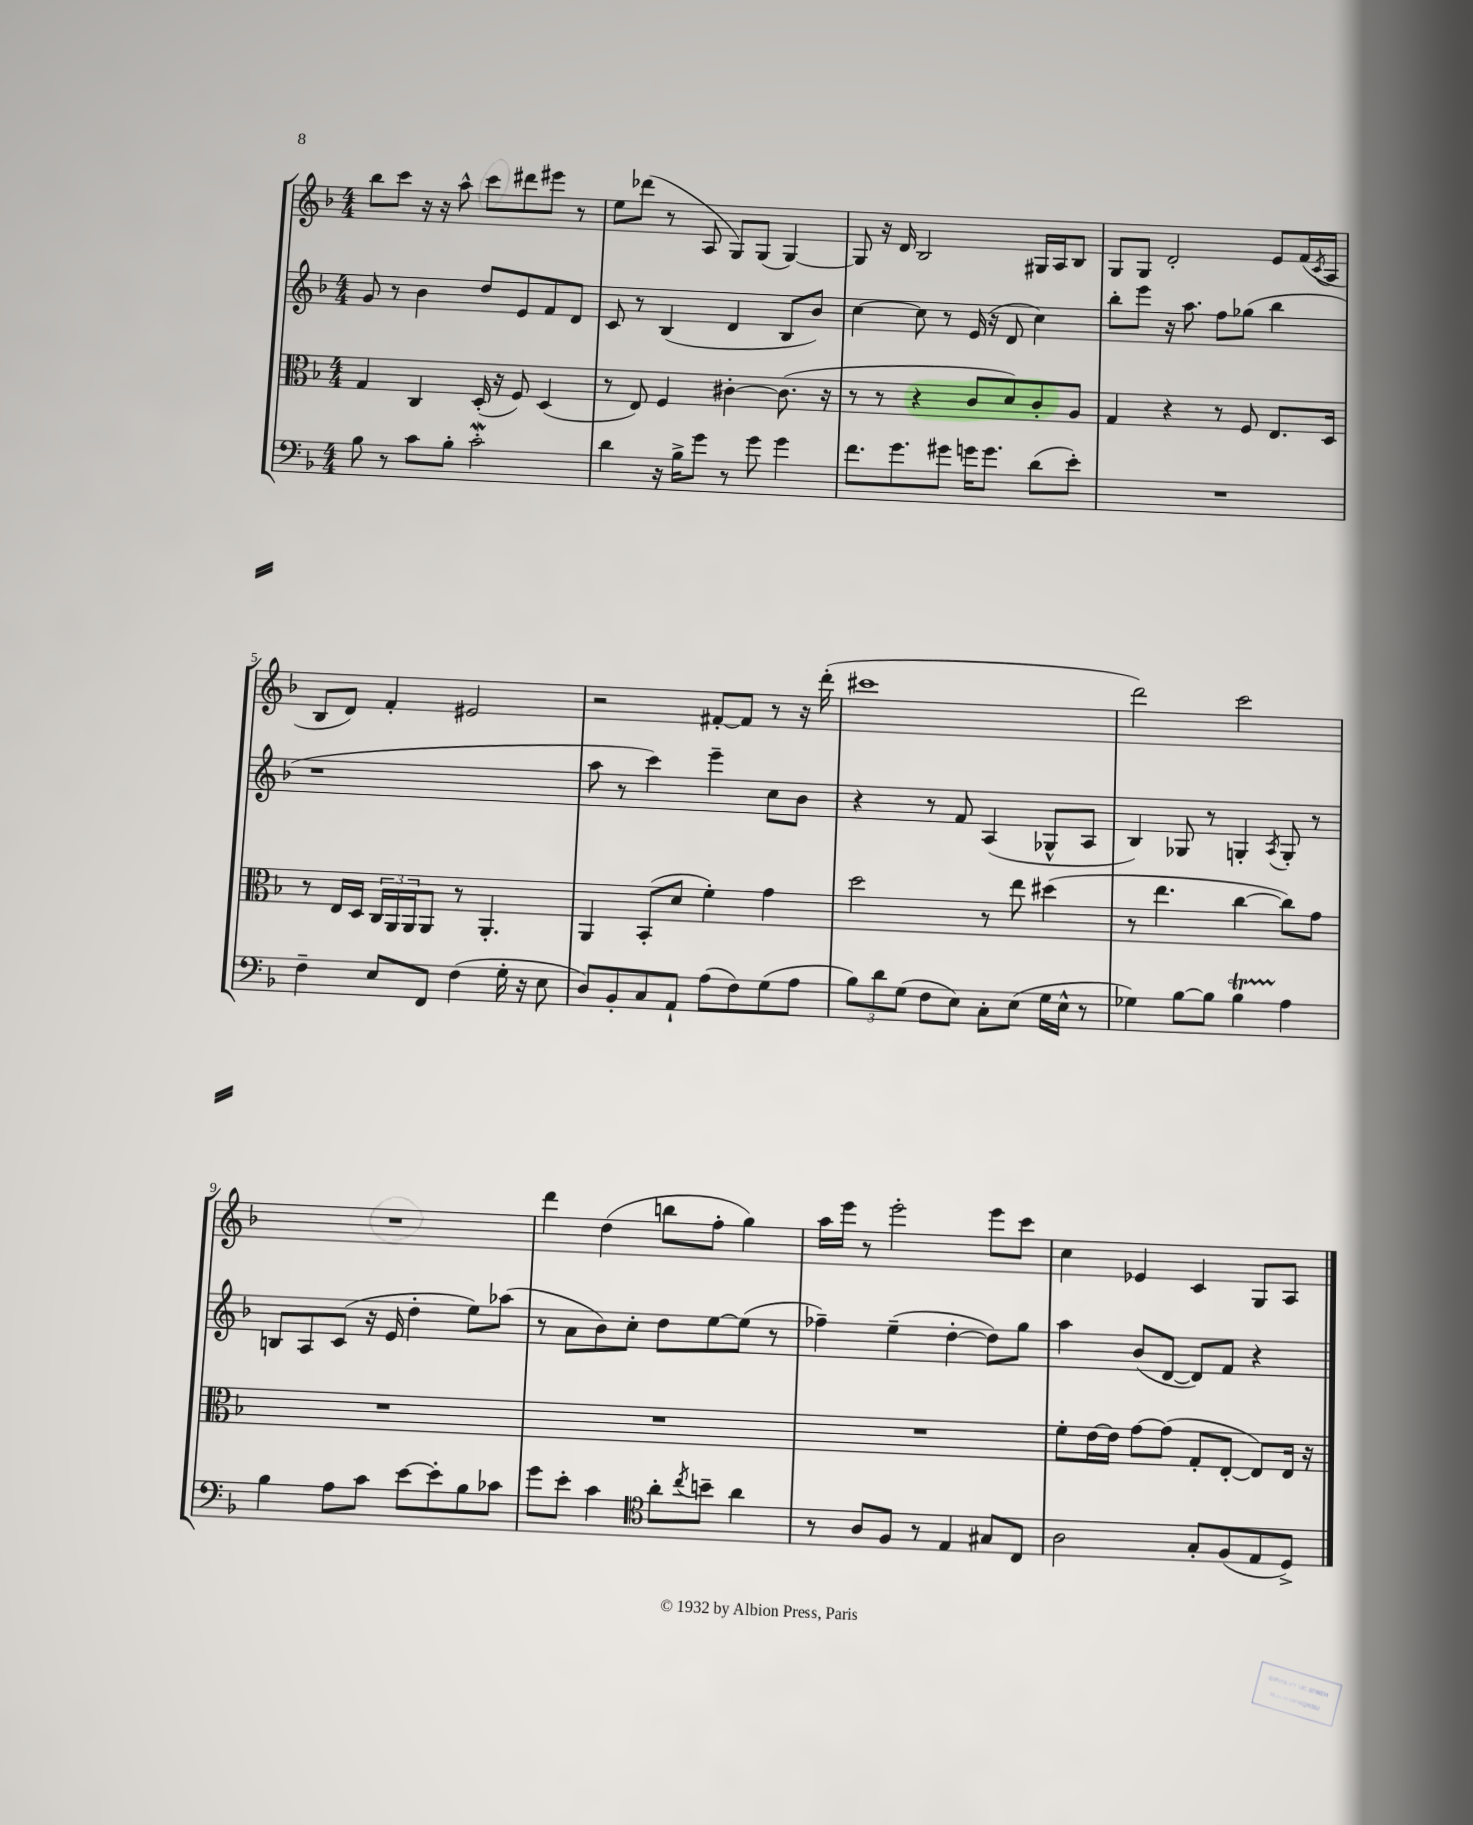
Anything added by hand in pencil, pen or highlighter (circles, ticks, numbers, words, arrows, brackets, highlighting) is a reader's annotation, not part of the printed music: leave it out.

**kern	**kern	**kern	**kern
*part4	*part3	*part2	*part1
*staff4	*staff3	*staff2	*staff1
*clefF4	*clefC3	*clefG2	*clefG2
*k[b-]	*k[b-]	*k[b-]	*k[b-]
*M4/4	*M4/4	*M4/4	*M4/4
=1	=1	=1	=1
8B-\	4G/	8g/	8bb-\L
8r	.	8r	8ccc\J
8c\L	4C/	4b-\	16r
.	.	.	16r
8B-'\J	.	.	8aa^^\
2cW'\	(16D'/	8dd/L	8ccc\L
.	16r	.	.
.	8F/)	8e/	8ddd#X\
.	(4D/	8f/	8eee#X\J
.	.	8d/J	8r
=2	=2	=2	=2
4d\	8r	8c/	8ee\L
.	8E/)	8r	(8ddd-X\J
16r	4F/	(4B-/	8r
16B-^\KL	.	.	.
8g\J	.	.	8A/
8r	[4c#X'\	4d/	8G/L)
8g\	.	.	(8G/J
4g\	(8.c#\]	8B-/L	[4G/)
.	.	8b-/J)	.
.	16r	.	.
=3	=3	=3	=3
8.f\L	8r	[4cc\	8G/]
.	8r	.	16r
8.g\	.	.	16d/
.	4r	8cc\]	2B-/
8g#X\J	.	8r	.
16gn\KL	8c/L	(16e/	.
8.g\J	.	16r	.
.	8d/)	8d/	.
(8d\L	8c'/	4cc\)	16G#X/LL
.	.	.	16A/J
8e'\J)	8A/J	.	8B-/J
=4	=4	=4	=4
1r	4G/	8bb-'\L	8G/L
.	.	8eee\J	8G/J
.	4r	16r	2d'/
.	.	8.aa\	.
.	8r	8ff\L	.
.	8F/	(8gg-X\J	.
.	8.E/L	4bb-\	8e/L
.	.	.	(16f/L
.	.	.	8qc/
.	16D/Jk	.	16A/JJ
!!LO:LB:g=z
=5	=5	=5	=5
4F~\	8r	1r	8B-/L
.	16E/LL	.	8d/J)
.	16D/JJ	.	.
8E/L	24C/LL	.	4f'/
.	24AA/	.	.
.	24AA/J	.	.
8FF/J	8AA/J	.	.
(4F\	8r	.	2e#X/
.	4.AA'/	.	.
16G'\	.	.	.
16r	.	.	.
8E\	.	.	.
=6	=6	=6	=6
8D/L)	4AA/	8aa\	2r
8BB-'/	.	8r	.
8C/	(8BB-'/L	4ccc\)	.
8AA`/J	8d/J	.	.
(8A\L	4f'\)	4eee~\	[8f#X'/L
8F\)	.	.	8f#/J]
(8G\	4g\	8cc\L	8r
8A\J	.	8b-\J	16r
.	.	.	(16ddd'\
=7	=7	=7	=7
12B-\L)	2dd\	4r	1ccc#X
12d\	.	.	.
(12G\J	.	.	.
8F\L	.	8r	.
8E\J)	.	8f/	.
8C'\L	8r	(4A/	.
(8E\J	8ee\	.	.
16G\LL	(4dd#X\	8G-X^^/L	.
16E^^\JJ	.	.	.
8r	.	8A/J	.
=8	=8	=8	=8
4G-X\)	8r	4B-/)	2ddd\)
.	4.ee\	.	.
[8B-\L	.	8G-X/	.
8B-\J]	.	8r	.
4B-T\	[4cc\	4Gn'/	2ccc\
.	.	8qA/	.
4A\	8cc\L])	8G'/	.
.	8g\J	8r	.
!!LO:LB:g=z
=9	=9	=9	=9
4B-\	1r	8Bn/L	1r
.	.	8A/	.
8A\L	.	(8c/J	.
8c\J	.	16r	.
.	.	16e/	.
[8e\L	.	4dd'\	.
8e'\]	.	.	.
8B-\	.	8ee\L)	.
8c-X\J	.	(8aa-X\J	.
=10	=10	=10	=10
8g\L	1r	8r	4ddd\
8e'\J	.	8a\L	.
4c\	.	8b-\)	(4dd\
.	.	8cc'\J	.
*clefC4	*	*	*
8a'\L	.	8dd\L	8bbn\L
8qcc/	.	.	.
8bn~\J	.	[8ee\	8ff'\J
4a\	.	(8ee\J]	4gg\)
.	.	8r	.
=11	=11	=11	=11
8r	1r	4ff-X~\)	16aa\LL
.	.	.	16eee\JJ
8A/L	.	.	8r
8F/J	.	(4ee~\	2eee'\
8r	.	.	.
4E/	.	[4dd'\	.
8G#X/L	.	8dd\L])	8eee\L
8C/J	.	8gg\J	8ccc\J
=12	=12	=12	=12
2A\	8f'\L	4aa\	4cc\
.	[16e\L	.	.
.	16e\JJ]	.	.
.	[8g\L	(8b-/L	4e-X/
.	(8g\J]	[8d/J	.
8G'/L	8G'/L	8d/L])	4c/
(8F/	[8E'/J	8f/J	.
8E/	8E/L])	4r	8G/L
8D^/J)	16E/Jk	.	8A/J
.	16r	.	.
==	==	==	==
*-	*-	*-	*-
